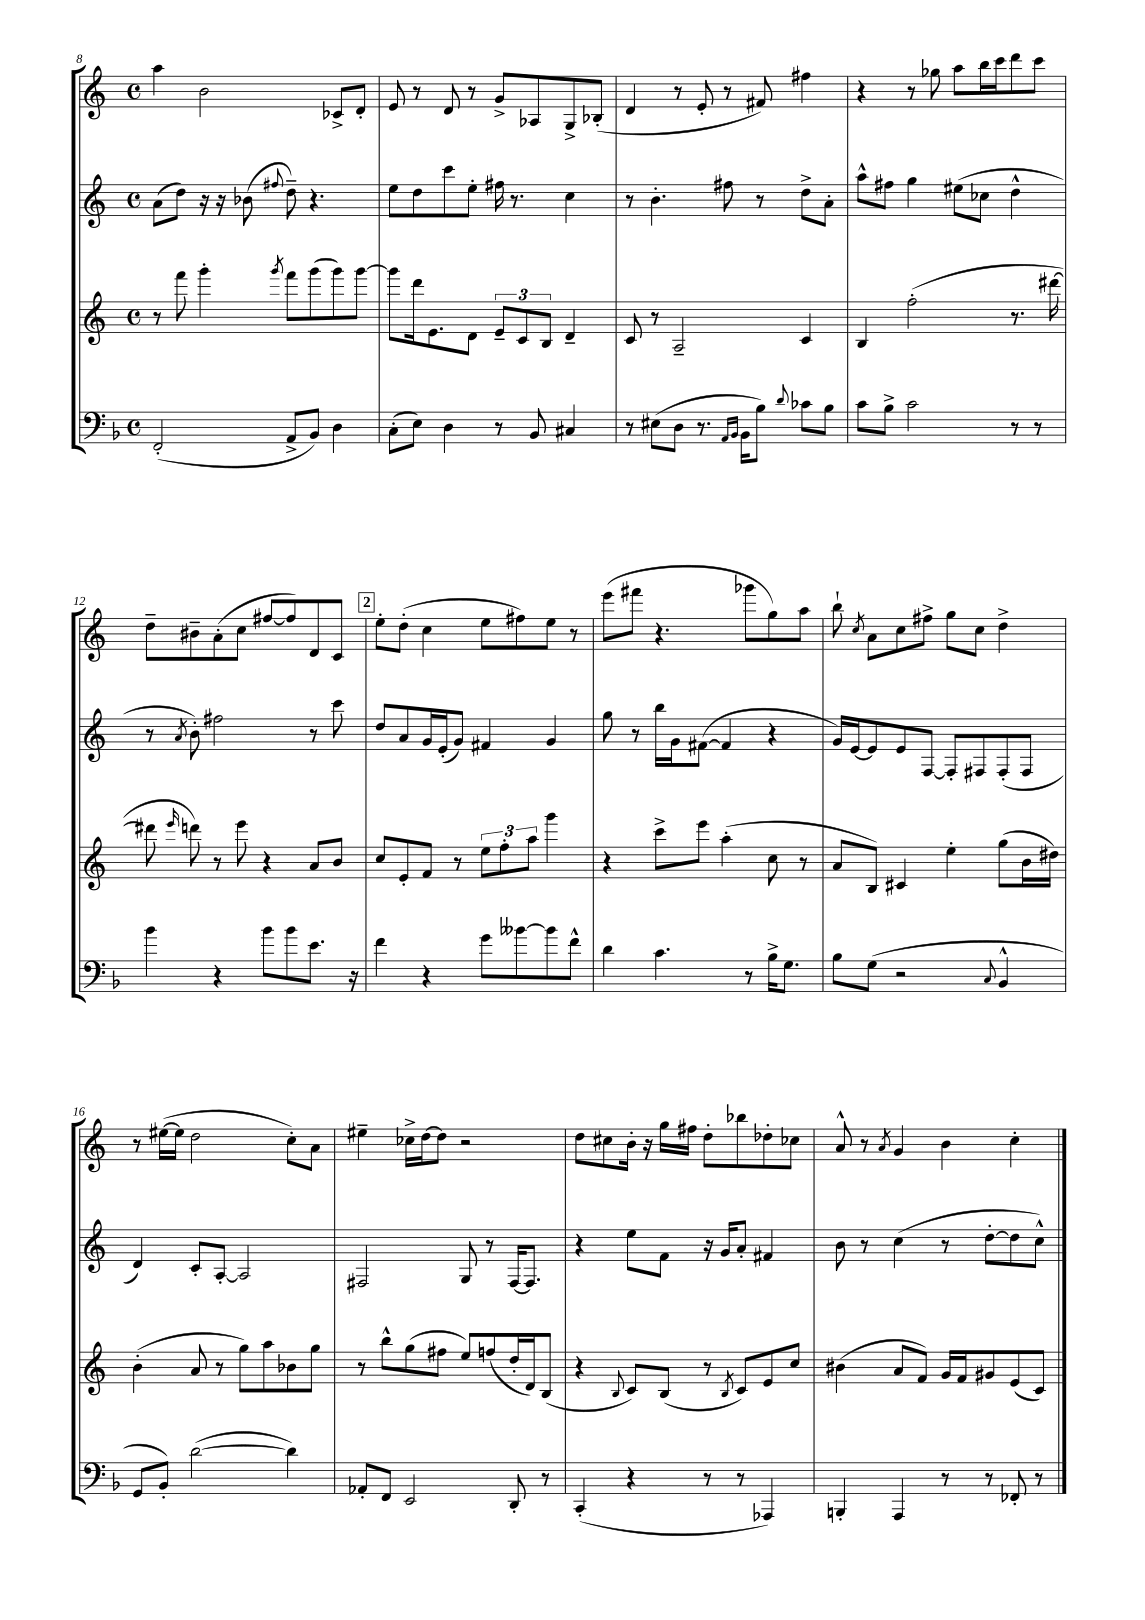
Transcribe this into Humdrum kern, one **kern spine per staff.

**kern	**kern	**kern	**kern
*part4	*part3	*part2	*part1
*staff4	*staff3	*staff2	*staff1
*clefF4	*clefG2	*clefG2	*clefG2
*k[b-]	*k[]	*k[]	*k[]
*M4/4	*M4/4	*M4/4	*M4/4
*met(c)	*met(c)	*met(c)	*met(c)
=8	=8	=8	=8
(2FF'/	8r	(8a\L	4aa\
.	8fff\	8dd\J)	.
.	4ggg'\	16r	2b\
.	.	16r	.
.	.	(8b-X\	.
.	8qggg/	8qqff#X/	.
8AA^/L	8fff\L	8dd~\)	.
8BB-/J)	(8ggg\	4.r	.
4D\	8ggg\)	.	8c-X^/L
.	[8ggg\J	.	8d'/J
=9	=9	=9	=9
(8C'\L	8ggg\L]	8ee\L	8e/
8E\J)	16ddd\k	8dd\	8r
.	8.e\	.	.
4D\	.	8ccc\	8d/
.	8d\J	8ee'\J	8r
8r	12e~/L	16ff#X\	8g^/L
.	.	8.r	.
.	12c/	.	.
8BB-/	.	.	8A-X/
.	12B/J	.	.
4C#X/	4d~/	4cc\	8G^/
.	.	.	(8B-X'/J
=10	=10	=10	=10
8r	8c/	8r	4d/
(8E#X\L	8r	4.b'\	.
8D\J	2A~/	.	8r
8.r	.	.	8e'/
.	.	8ff#X\	8r
16qqAA/LL	.	.	.
16qqBB-/JJ	.	.	.
16BB-\KL	.	.	.
8B-\J)	.	8r	8f#X/)
8qqd/	.	.	.
8c-X\L	4c/	8dd^\L	4ff#X\
8B-\J	.	8a'\J	.
=11	=11	=11	=11
8c\L	4B/	8aa^^\L	4r
8B-^\J	.	8ff#X\J	.
2c\	(2ff'\	4gg\	8r
.	.	.	8gg-X\
.	.	(8ee#X\L	8aa\L
.	.	8cc-X\J	16bb\L
.	.	.	16ccc\J
8r	8.r	4dd^^\	8ddd\
8r	.	.	8ccc\J
.	[16ddd#X\	.	.
!!LO:LB:g=z
=12	=12	=12	=12
4b-\	8ddd#X\]	8r	8dd~\L
.	16qqeee/	8qa/	.
.	8dddn\)	8b'\)	8b#X~\
4r	8r	2ff#X\	(8a'\
.	8eee\	.	8cc\J
8b-\L	4r	.	[8ff#X/L
8b-\	.	.	8ff#/])
8.e\J	8a/L	8r	8d/
.	8b/J	8ccc\	8c/J
16r	.	.	.
!!LO:REH:place=s1:t=2
=13	=13	=13	=13
4f\	8cc/L	8dd/L	8ee'\L
.	8e'/	8a/	(8dd'\J
4r	8f/J	16g/L	4cc\
.	.	(16e'/J	.
.	8r	8g/J)	.
8g\L	12ee\L	4f#X/	8ee\L
.	12ff'\	.	.
[8b--X\	.	.	8ff#X\)
.	12aa\J	.	.
8b--\]	4ggg\	4g/	8ee\J
8f^^\J	.	.	8r
=14	=14	=14	=14
4d\	4r	8gg\	(8eee\L
.	.	8r	8fff#X\J
4.c\	8ccc^\L	16bb\LL	4.r
.	.	16g\J	.
.	8eee\J	([8f#X\J	.
.	(4aa'\	4f#/]	.
8r	.	.	8ggg-X\L
16B-^\KL	8cc\	4r	8gg\)
8.G\J	.	.	.
.	8r	.	8aa\J
=15	=15	=15	=15
8B-\L	8a/L	16g/LL)	8bb`\
.	.	[16e/J	.
.	.	.	8qcc/
(8G\J	8B/J)	8e/]	8a\L
2r	4c#X/	8e/	8cc\
.	.	[8F/J	8ff#X^\J
.	4ee'\	8F'/L]	8gg\L
.	.	8F#X/	8cc\J
8qqC/	.	.	.
4BB-^^/	(8gg\L	(8F#'/	4dd^\
.	16b\L	8F#/J	.
.	16dd#X\JJ)	.	.
!!LO:LB:g=z
=16	=16	=16	=16
8GG/L	(4b'\	4d/)	8r
8BB-'/J)	.	.	([16ee#X\LL
.	.	.	16ee#\JJ]
([2d\	8a/	8c'/L	2dd\
.	8r	[8A'/J	.
.	8gg\L)	2A/]	.
.	8aa\	.	.
4d\])	8b-X\	.	8cc'\L)
.	8gg\J	.	8a\J
=17	=17	=17	=17
8AA-X'/L	8r	2F#X/	4ee#X~\
8FF/J	8bb^^\L	.	.
2EE/	(8gg\	.	16cc-X^\LL
.	.	.	[16dd\J
.	8ff#X\J	.	8dd\J]
.	8ee/L)	8G/	2r
.	(8ffn/	8r	.
8DD'/	16dd'/L	[16F#/KL	.
.	16d/J)	8.F#/J]	.
8r	(8B/J	.	.
=18	=18	=18	=18
(4CC'/	4r	4r	8dd\L
.	.	.	8cc#X\
.	8qqB/	.	.
4r	8c/L)	8ee\L	16b'\Jk
.	.	.	16r
.	(8B/J	8f\J	16gg\LL
.	.	.	16ff#X\JJ
8r	8r	16r	8dd'\L
.	.	16g/KL	.
.	8qB/	.	.
8r	8c/L)	8a'/J	8bb-X\
4AAA-X/)	8e/	4f#X/	8dd-X'\
.	8cc/J	.	8cc-X\J
=19	=19	=19	=19
4BBBn'/	(4b#X\	8b\	8a^^/
.	.	8r	8r
.	.	.	8qa/
4AAA/	8a/L	(4cc\	4g/
.	8f/J)	.	.
8r	16g/LL	8r	4b\
.	16f/J	.	.
8r	8g#X/	[8dd'\L	.
8FF-X'/	(8e/	8dd\]	4cc'\
8r	8c/J)	8cc^^\J)	.
==	==	==	==
*-	*-	*-	*-
